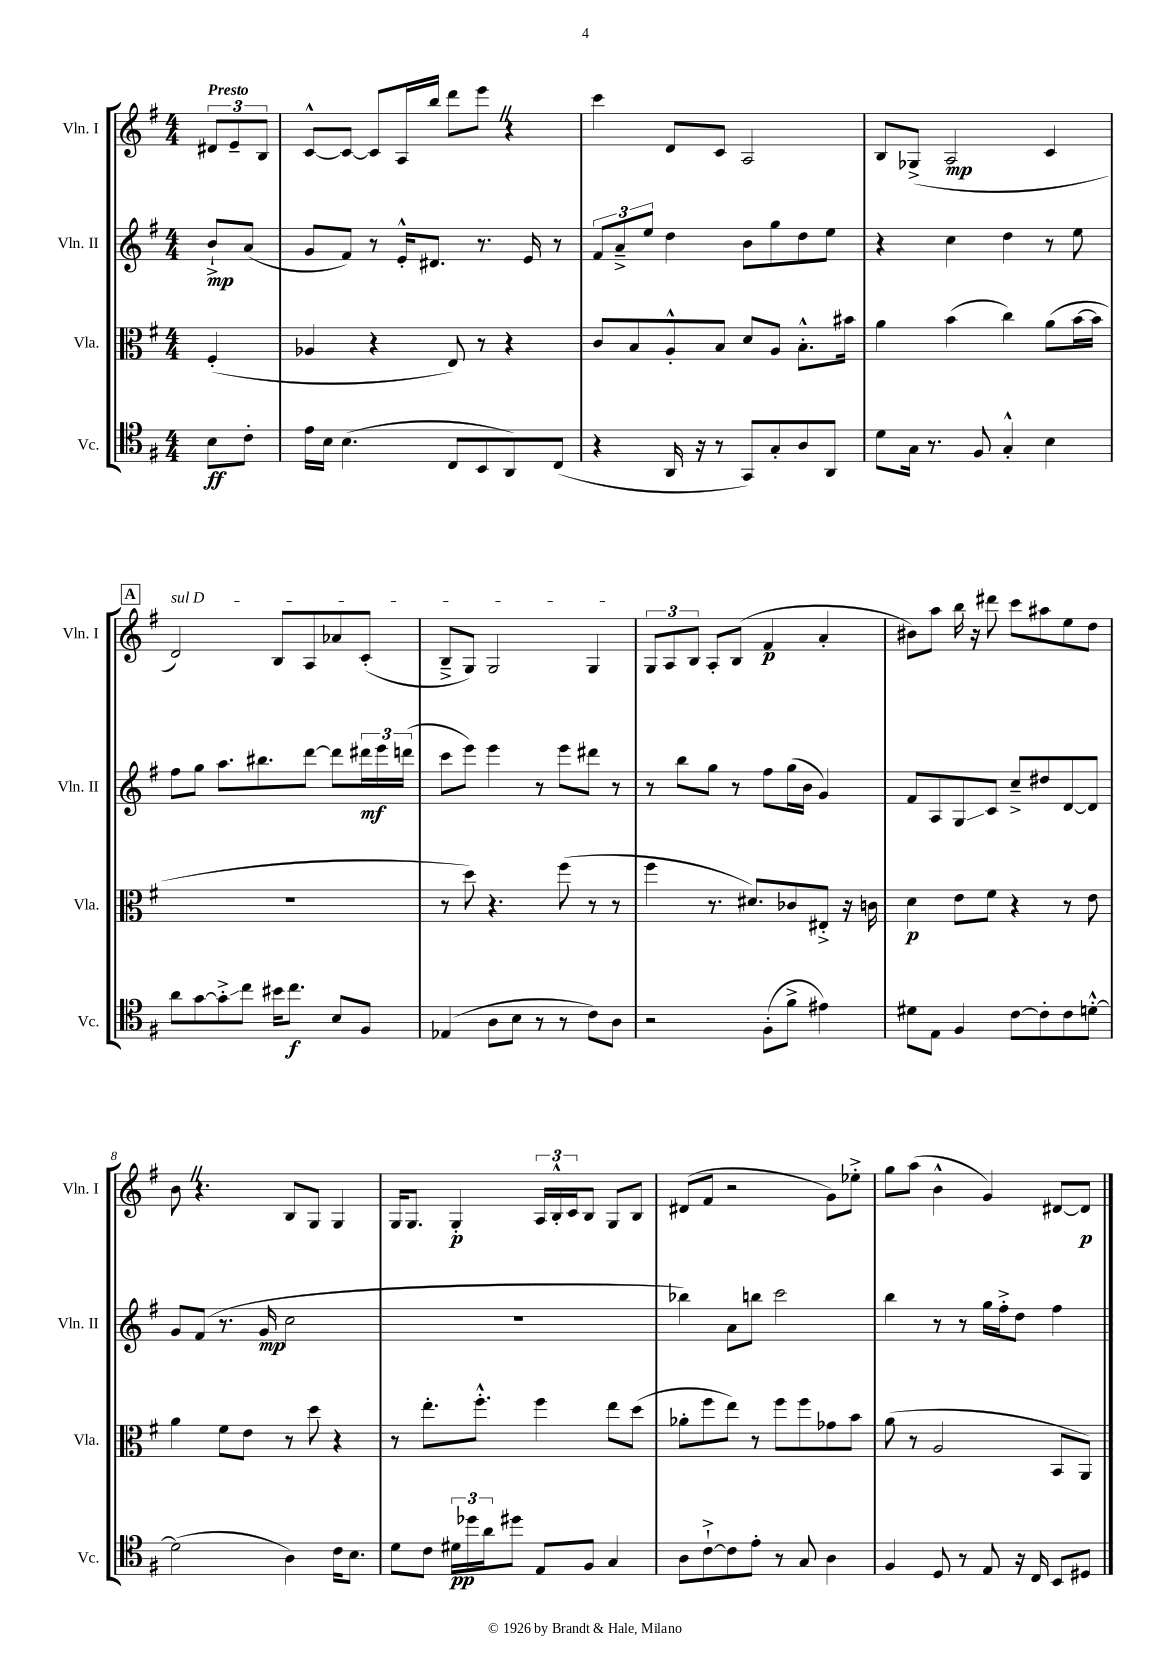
<<
\new StaffGroup <<
\new Staff = "s0" \with { instrumentName = "Vln. I" shortInstrumentName = "Vln. I" } {
    \clef treble \key g \major \numericTimeSignature \time 4/4 \partial 4 \tempo "Presto"
    \tuplet 3/2 { dis'8 e'8-- b8 } |
    c'8~-^ c'8~ c'8 a16 b''16 d'''8 e'''8 \once \override BreathingSign.text = \markup { \musicglyph "scripts.caesura.straight" } \breathe r4 |
    c'''4 d'8 c'8 a2 |
    b8 ges8->( a2\mp c'4 |
    \mark \markup { \box "A" } \once \override TextSpanner.bound-details.left.text = \markup { \italic "sul D" } d'2\startTextSpan) b8 a8 aes'8 c'8-.( |
    b8---> g8) g2 g4\stopTextSpan |
    \tuplet 3/2 { g8 a8 b8 } a8-. b8( fis'4\p a'4-. |
    bis'8) a''8 b''16 r16 dis'''8 c'''8 ais''8 e''8 d''8 |
    b'8 \once \override BreathingSign.text = \markup { \musicglyph "scripts.caesura.straight" } \breathe r4. b8 g8 g4 |
    g16 g8. g4-.\p \tuplet 3/2 { a16 b16-.-^ c'16 } b8 g8 b8 |
    dis'8( fis'8 r2 g'8) ees''8-.-> |
    g''8 a''8( b'4-^ g'4) dis'8~ dis'8\p \bar "|." |
}
\new Staff = "s1" \with { instrumentName = "Vln. II" shortInstrumentName = "Vln. II" } {
    \clef treble \key g \major \numericTimeSignature \time 4/4 \partial 4
    b'8-!->\mp a'8( |
    g'8 fis'8) r8 e'16-.-^ dis'8. r8. e'16 r8 |
    \tuplet 3/2 { fis'8 a'8---> e''8 } d''4 b'8 g''8 d''8 e''8 |
    r4 c''4 d''4 r8 e''8 |
    \mark \markup { \box "A" } fis''8 g''8 a''8. bis''8. d'''8~ d'''8 \tuplet 3/2 { dis'''16\mf e'''16 d'''16( } |
    c'''8 e'''8) e'''4 r8 e'''8 dis'''8 r8 |
    r8 b''8 g''8 r8 fis''8 g''16( b'16 g'4) |
    fis'8 a8 g8\glissando c'8 c''8---> dis''8 d'8~ d'8 |
    g'8 fis'8( r8. g'16\mp c''2 |
    R1 |
    bes''4) a'8 b''8 c'''2 |
    b''4 r8 r8 g''16 fis''16-.-> d''8 fis''4 \bar "|." |
}
\new Staff = "s2" \with { instrumentName = "Vla." shortInstrumentName = "Vla." } {
    \clef alto \key g \major \numericTimeSignature \time 4/4 \partial 4
    fis4-.( |
    aes4 r4 e8) r8 r4 |
    c'8 b8 a8-.-^ b8 d'8 a8 b8.-.-^ bis'16 |
    a'4 b'4( c''4) a'8( b'16~ b'16 |
    \mark \markup { \box "A" } R1 |
    r8 d''8) r4. fis''8( r8 r8 |
    fis''4 r8. dis'8.) ces'8 eis8-.-> r16 c'16 |
    d'4\p e'8 fis'8 r4 r8 e'8 |
    a'4 fis'8 e'8 r8 d''8 r4 |
    r8 e''8.-. fis''8.-.-^ fis''4 e''8 d''8( |
    aes'8-. fis''8 e''8) r8 fis''8 fis''8 ges'8 b'8 |
    a'8( r8 a2 b,8 a,8) \bar "|." |
}
\new Staff = "s3" \with { instrumentName = "Vc." shortInstrumentName = "Vc." } {
    \clef tenor \key g \major \numericTimeSignature \time 4/4 \partial 4
    b8\ff c'8-. |
    e'16 b16 b4.( c8 b,8 a,8) c8( |
    r4 a,16 r16 r8 g,8) g8-. a8 a,8 |
    d'8 g16 r8. fis8 g4-.-^ b4 |
    \mark \markup { \box "A" } a'8 g'8~ g'8-.->\glissando c''8 bis'16 c''8.\f b8 fis8 |
    ees4( a8 b8 r8 r8 c'8) a8 |
    r2 fis8-.( fis'8-> eis'4) |
    dis'8 e8 fis4 c'8~ c'8-. c'8 d'8~-.-^ |
    d'2( a4) c'16 b8. |
    d'8 c'8 \tuplet 3/2 { dis'16\pp des''16 a'16 } dis''8 e8 fis8 g4 |
    a8 c'8~-!-> c'8 e'8-. r8 g8 a4 |
    fis4 d8 r8 e8 r16 c16 b,8 dis8 \bar "|." |
}
>>
>>
